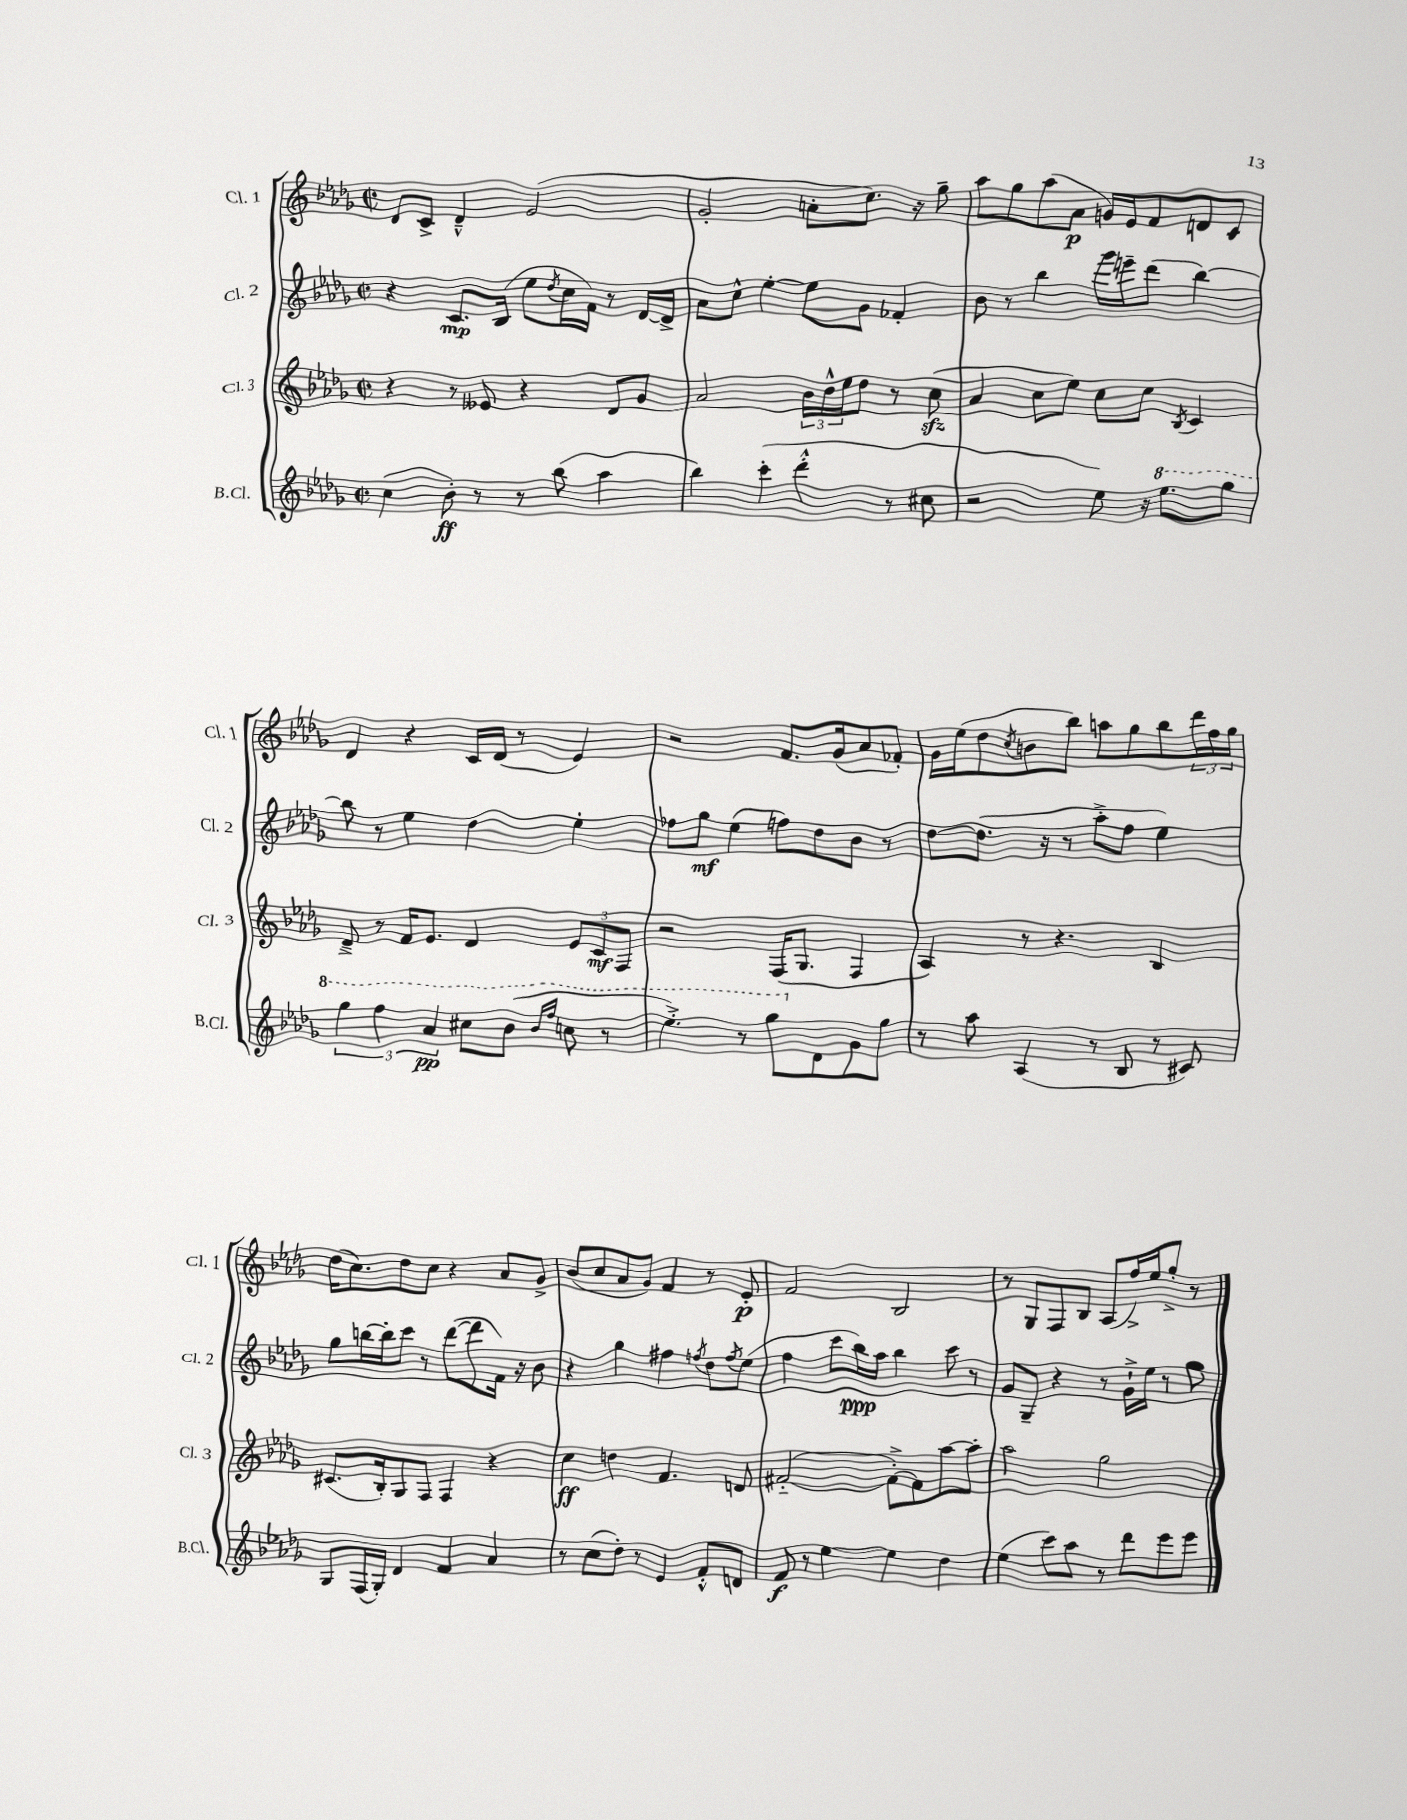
<<
\new StaffGroup <<
\new Staff = "s0" \with { instrumentName = "Cl. 1" shortInstrumentName = "Cl. 1" } {
    \clef treble \key des \major \defaultTimeSignature \time 2/2
    des'8 c'8-> des'4---^ ees'2( |
    ges'2-. a'8-. c''8.) r16 ges''8-- |
    aes''8 ges''8 aes''8( aes'8\p g'16) ees'16 f'8 d'8 c'8 |
    des'4 r4 c'16 des'16( r8 ees'4) |
    r2 f'8. ges'16( aes'8 fes'8-.) |
    ges'16 ees''16( des''8 \acciaccatura { c''8 } b'8 bes''8) a''8 ges''8 bes''8 \tuplet 3/2 { des'''16 f''16 ges''16 } |
    des''16( c''8.) des''8 c''8 r4 aes'8 ges'8-> |
    bes'8( c''8 aes'8 ges'8) f'4 r8 ees'8-.\p |
    f'2 bes2 |
    r8 ges8 f8 bes8 aes8( f''16->) ees''16 ges''8-.-> r8 \bar "|." |
}
\new Staff = "s1" \with { instrumentName = "Cl. 2" shortInstrumentName = "Cl. 2" } {
    \clef treble \key des \major \defaultTimeSignature \time 2/2
    r4 c'8.\mp bes16( ees''8 \acciaccatura { des''8 } c''16 f'16) r8 des'16~ des'16-> |
    aes'8 c''8-^ ees''4~-. ees''8 ges'8 fes'4-. |
    bes'8 r8 bes''4 ges'''16 e'''16-- des'''8( bes''4~) |
    bes''8 r8 ees''4 des''4 ees''4-. |
    fes''8 ges''8\mf ees''4( f''8) des''8 bes'8 r8 |
    des''8~ des''8.( r16 r8 aes''8-.-> f''8 ees''4) |
    ges''8 b''16~ b''16-. c'''8 r8 des'''8~( des'''8 f'16) r16 bes'8 |
    r4 ges''4 fis''4 \acciaccatura { f''8 } des''8 \acciaccatura { f''8 } ees''8( |
    f''4 c'''8 bes''16\ppp) aes''16 bes''4 c'''8 r8 |
    ges'8 ges8-- r4 r8 ges'16-!-> ees''16 r8 ges''8 \bar "|." |
}
\new Staff = "s2" \with { instrumentName = "Cl. 3" shortInstrumentName = "Cl. 3" } {
    \clef treble \key des \major \defaultTimeSignature \time 2/2
    r4 r8 eeses'8 r4 des'8 ges'8 |
    aes'2 \tuplet 3/2 { bes'16 des''16-^ ees''16 } des''8 r8 c''8\sfz( |
    aes'4 c''8 ees''8) c''8 c''8 \acciaccatura { bes8 } c'4 |
    des'8---> r8 f'16 ees'8. des'4 \tuplet 3/2 { ees'8 c'8\mf f8 } |
    r2 f16( ges8. f4 |
    aes4) r8 r4. bes4 |
    cis'8.( bes16-.) ges8 f8 f4 r4 |
    c''4\ff d''4 f'4. d'8 |
    fis'2~-_( fis'8~-.->) fis'8 aes''8~ aes''8-. |
    aes''2 ges''2 \bar "|." |
}
\new Staff = "s3" \with { instrumentName = "B.Cl." shortInstrumentName = "B.Cl." } {
    \clef treble \key des \major \defaultTimeSignature \time 2/2
    c''4( bes'8-.\ff) r8 r8 bes''8( aes''4 |
    bes''4) c'''4-.( des'''4-.-^ r8 cis''8 |
    r2 ees''8) r16 \ottava #1 ees'''8. ges'''8 |
    \tuplet 3/2 { ges'''4 f'''4 aes''4\pp } cis'''8 bes''8( \grace { bes''16 f'''16 } c'''8 r8 |
    ees'''4.-.->) r8 ges'''8 \ottava #0 des'8 ges'8 ges''8 |
    r8 aes''8 aes4( r8 bes8 r8 cis'8) |
    ges8 f16( ges16-.) des'4 f'4 aes'4 |
    r8 c''8( des''8-.) r8 ees'4 f'8-.-^ d'8 |
    f'8\f r8 ees''4~ ees''4 des''4 |
    ees''4( c'''8) aes''8 r8 des'''8 ees'''8 ees'''8 \bar "|." |
}
>>
>>
\layout { \context { \Score \remove "Bar_number_engraver" } }
